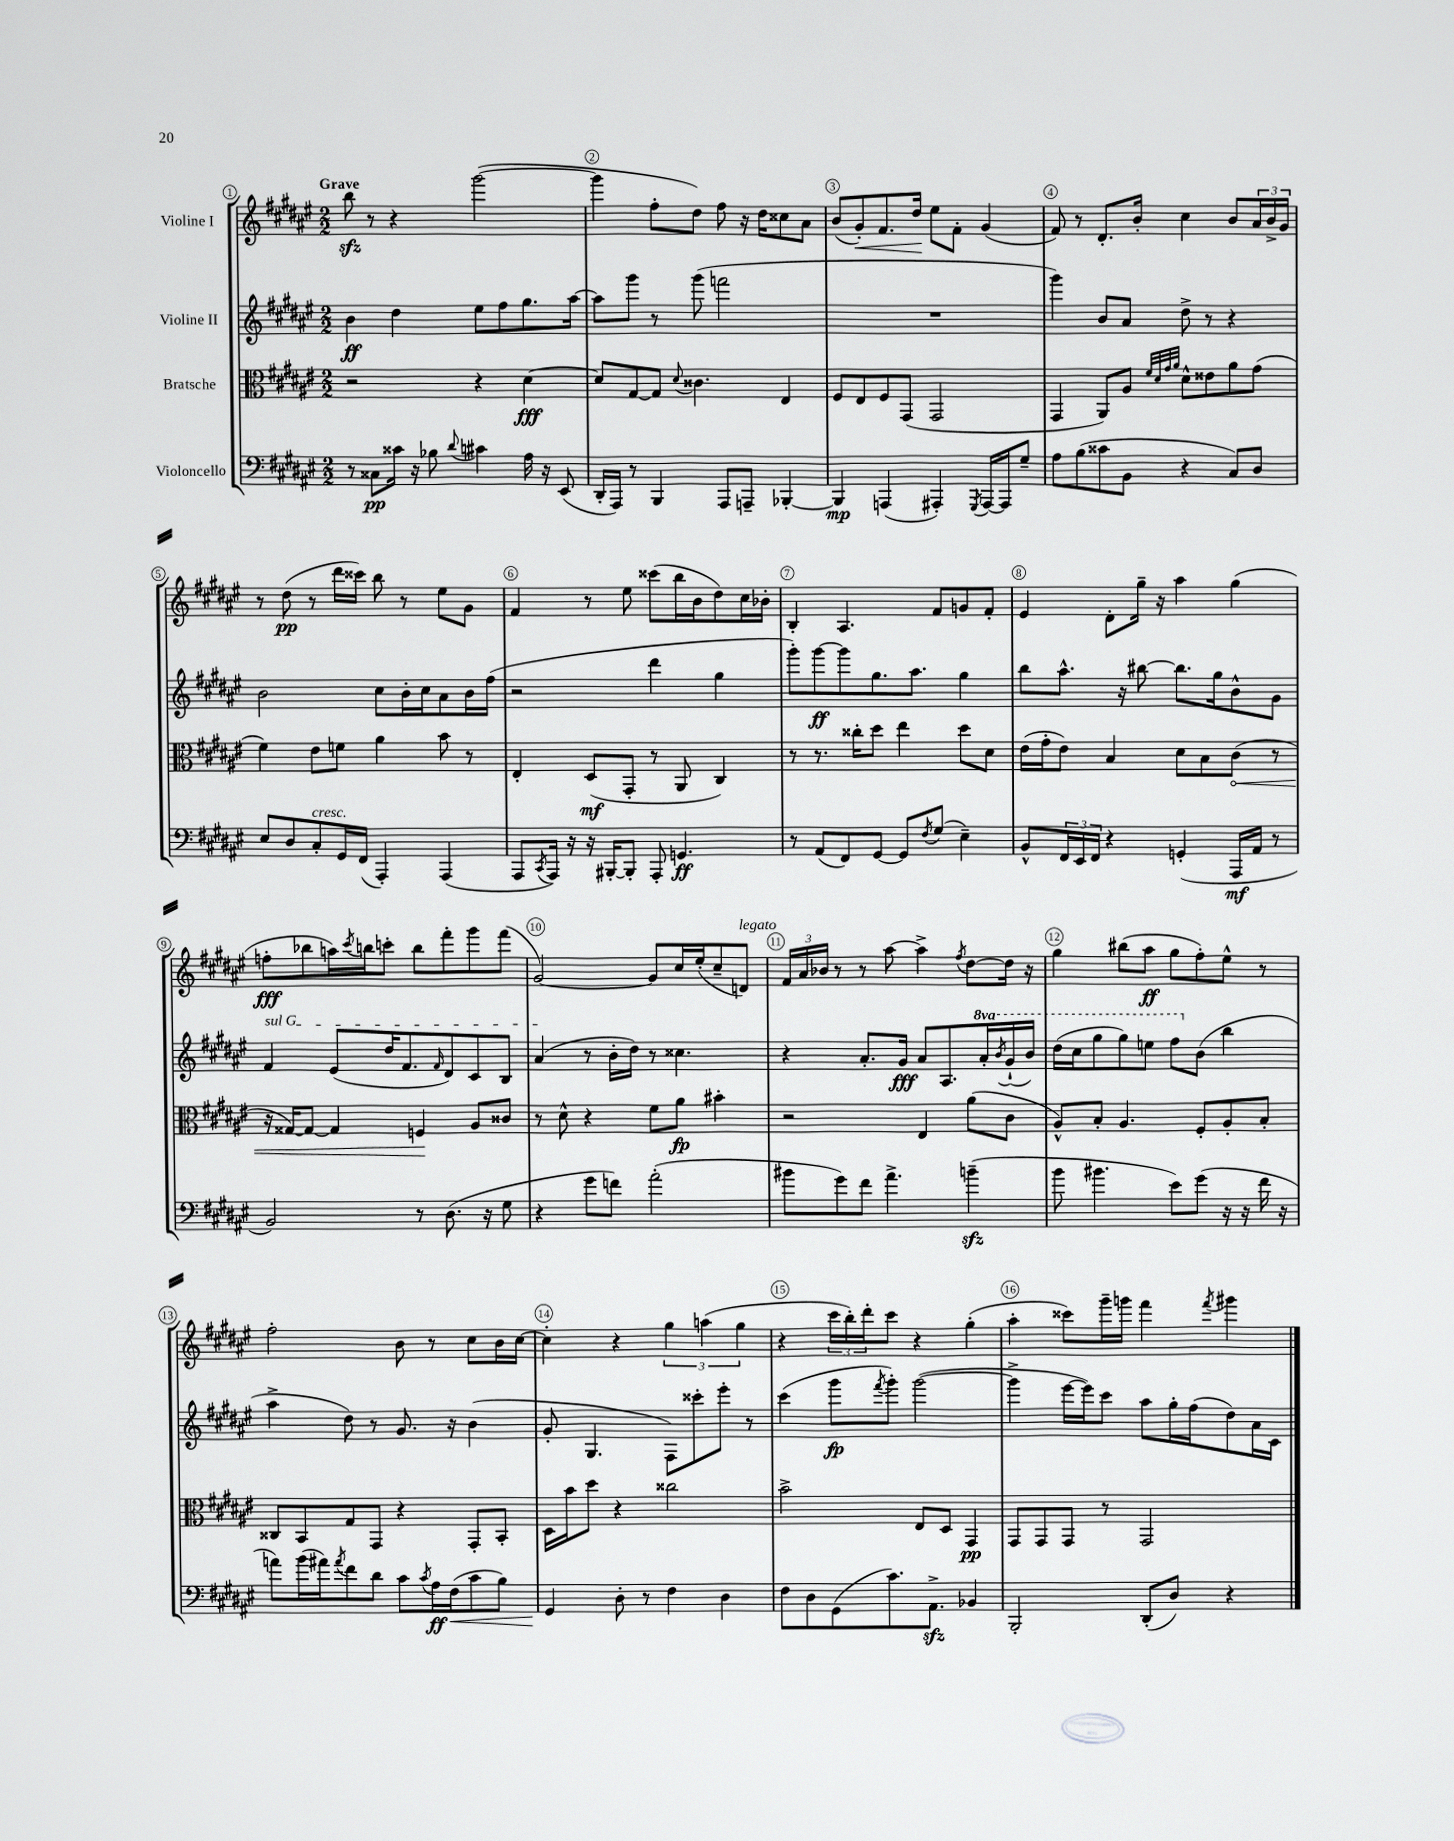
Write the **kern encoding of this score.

**kern	**dynam	**kern	**dynam	**kern	**dynam	**kern	**dynam
*part4	*part4	*part3	*part3	*part2	*part2	*part1	*part1
*staff4	*staff4	*staff3	*staff3	*staff2	*staff2	*staff1	*staff1
*I"Violoncello	*	*I"Bratsche	*	*I"Violine II	*	*I"Violine I	*
*clefF4	*	*clefC3	*	*clefG2	*	*clefG2	*
*k[f#c#g#d#a#e#]	*	*k[f#c#g#d#a#e#]	*	*k[f#c#g#d#a#e#]	*	*k[f#c#g#d#a#e#]	*
*M2/2	*	*M2/2	*	*M2/2	*	*M2/2	*
=1	=1	=1	=1	=1	=1	=1	=1
!	!	!	!	!	!	!LO:TX:a:B:t=Grave	!
8r	.	2r	.	4b\	ff	8bbzz\	.
8C##X\L	pp	.	.	.	.	8r	.
16c##X\Jk	.	.	.	4dd#\	.	4r	.
16r	.	.	.	.	.	.	.
8B-X\	.	.	.	.	.	.	.
8qqd#/	.	.	.	.	.	.	.
4c#X\	.	4r	.	8ee#\L	.	([2ggg#\	.
.	.	.	.	8ff#\	.	.	.
16A#\	.	[4d#\	fff	8.gg#\	.	.	.
16r	.	.	.	.	.	.	.
(8EE#/	.	.	.	.	.	.	.
.	.	.	.	[16aa#\Jk	.	.	.
=2	=2	=2	=2	=2	=2	=2	=2
16DD#'/LL	.	8d#/L]	.	8aa#\L]	.	4ggg#\]	.
16AAA#/JJ)	.	.	.	.	.	.	.
8r	.	[8G#/	.	8ggg#\J	.	.	.
4BBB/	.	8G#/J]	.	8r	.	8ff#'\L	.
.	.	8qqd#/	.	.	.	.	.
.	.	4.c##X\	.	(8ggg#\	.	8dd#\J)	.
8AAA#/L	.	.	.	2fffn\	.	8ff#\	.
8AAAn~/J	.	.	.	.	.	16r	.
.	.	.	.	.	.	16dd#\KL	.
[4BBB-X'/	.	4E#/	.	.	.	8cc##X\	.
.	.	.	.	.	.	8a#\J	.
=3	=3	=3	=3	=3	=3	=3	=3
4BBB-/]	mp	8F#/L	.	1r	.	(8b/L	.
!	!	!	!	!	!	!	!LO:HP:b
.	.	8E#/	.	.	.	8g#'/)	<
(4AAAn/	.	8F#/	.	.	.	8.f#/	.
.	.	(8GG#/J	.	.	.	.	.
.	.	.	.	.	.	16dd#/Jk	.
4AAA#X'/)	.	2GG#/	.	.	.	8ee#\L	[
.	.	.	.	.	.	8f#'\J	.
8qGGG#/	.	.	.	.	.	.	.
[16AAA#/LL	.	.	.	.	.	(4g#/	.
16AAA#/J]	.	.	.	.	.	.	.
8G#~/J	.	.	.	.	.	.	.
=4	=4	=4	=4	=4	=4	=4	=4
8A#\L	.	4GG#/	.	4ggg#\)	.	8f#/)	.
(8B\	.	.	.	.	.	8r	.
8c##X\	.	8AA#/L)	.	8b/L	.	8.d#'/L	.
8BB\J	.	8A#/J	.	8a#/J	.	.	.
.	.	.	.	.	.	16b'/Jk	.
.	.	32qqf#/LLL	.	.	.	.	.
.	.	32qqd#/	.	.	.	.	.
.	.	32qqg#/	.	.	.	.	.
.	.	32qqa#/JJJ	.	.	.	.	.
4r	.	8d#^^\L	.	8dd#^\	.	4cc#\	.
.	.	8e##X\	.	8r	.	.	.
8C#/L)	.	8a#\	.	4r	.	8b/L	.
8D#/J	.	(8g#\J	.	.	.	24a#/L	.
.	.	.	.	.	.	24b^/	.
.	.	.	.	.	.	24g#/JJ	.
!!LO:LB:g=z
=5	=5	=5	=5	=5	=5	=5	=5
8E#/L	.	4f#\)	.	2b\	.	8r	.
8D#/	.	.	.	.	.	(8dd#\	pp
!LO:TX:a:i:t=cresc.	!	!	!	!	!	!	!
8C#'/	.	8e#\L	.	.	.	8r	.
16GG#/L	.	8fn\J	.	.	.	16ddd#\LL	.
(16FF#/JJ	.	.	.	.	.	16ccc##X\JJ)	.
4AAA#'/)	.	4a#\	.	8cc#\L	.	8bb\	.
.	.	.	.	16b'\L	.	8r	.
.	.	.	.	16cc#\J	.	.	.
(4AAA#/	.	8b\	.	8a#\	.	8ee#\L	.
.	.	8r	.	16b\L	.	8g#\J	.
.	.	.	.	(16ff#\JJ	.	.	.
=6	=6	=6	=6	=6	=6	=6	=6
8AAA#/L	.	4E#'/	.	2r	.	4f#/	.
8qCC#/	.	.	.	.	.	.	.
16AAA#/Jk)	.	.	.	.	.	.	.
16r	.	.	.	.	.	.	.
16r	.	(8D#/L	mf	.	.	8r	.
[16BBB#X'/KL	.	.	.	.	.	.	.
8BBB#'/J]	.	8GG#'/J	.	.	.	8ee#\	.
8AAA#'/	.	8r	.	4ddd#\	.	(8ccc##X\L	.
4.GGn/	ff	8AA#/	.	.	.	16bb\L	.
.	.	.	.	.	.	16b\J	.
.	.	4C#/)	.	4gg#\	.	8dd#\)	.
.	.	.	.	.	.	16cc#\L	.
.	.	.	.	.	.	16b-X'\JJ	.
=7	=7	=7	=7	=7	=7	=7	=7
8r	.	8r	.	8ggg#'\L)	.	4B'/	.
(8AA#/L	.	8.r	.	[8ggg#\	ff	.	.
8FF#/)	.	.	.	8ggg#\]	.	4.A#/	.
.	.	16cc##X'\KL	.	.	.	.	.
[8GG#/J	.	8dd#\J	.	8.gg#\	.	.	.
8GG#/L]	.	4ee#\	.	.	.	.	.
.	.	.	.	8.aa#\J	.	.	.
8qF#/	.	.	.	.	.	.	.
(8G#/J	.	.	.	.	.	8f#/L	.
4E#~\)	.	8dd#\L	.	4gg#\	.	8gn/	.
.	.	8d#\J	.	.	.	8f#'/J	.
=8	=8	=8	=8	=8	=8	=8	=8
8BB^^/L	.	(16e#\LL	.	8bb\L	.	4e#/	.
.	.	16g#'\J	.	.	.	.	.
24FF#/L	.	8e#\J)	.	8.aa#^^\J	.	.	.
24EE#/	.	.	.	.	.	.	.
24FF#/JJ	.	.	.	.	.	.	.
4r	.	4B/	.	.	.	8d#'\L	.
.	.	.	.	16r	.	.	.
.	.	.	.	[8bb#X\	.	16gg#~\Jk	.
.	.	.	.	.	.	16r	.
(4GGn'/	.	8d#\L	.	8.bb#\L]	.	4aa#\	.
.	.	8B\	.	.	.	.	.
.	.	.	.	16gg#\k	.	.	.
!	!	!	!LO:HP:b	!	!	!	!
16AAA#/LL	mf	(8c#\J	<	8b^^\	.	(4gg#\	.
16AA#/JJ	.	.	.	.	.	.	.
8r	.	8r	.	8g#\J	.	.	.
!!LO:LB:g=z
=9	=9	=9	=9	=9	=9	=9	=9
!	!	!	!	!LO:TX:a:i:t=sul G	!	!	!
2BB/)	.	16r	.	4f#/	.	8ffn'\L	fff
.	.	[16G##X/KL)	.	.	.	.	.
.	.	8G##/J_	.	.	.	8bb-X\	.
.	.	4G##/]	.	(8e#/L	.	16aan\L)	.
.	.	.	.	.	.	8qccc#/	.
.	.	.	.	.	.	16bbn\J	.
.	.	.	.	16dd#/K	.	8cccn'\J	.
.	.	.	.	8.f#/	.	.	.
8r	.	4Fn/	.	.	.	8bb\L	.
.	.	.	.	16qqf#/	.	.	.
(8.D#\	.	.	.	8d#/)	.	8fff#'\	.
.	.	8A#/L	[	8c#/	.	8ggg#\	.
16r	.	.	.	.	.	.	.
8G#\	.	8c##X/J	.	8B/J	.	(8fff#\J	.
=10	=10	=10	=10	=10	=10	=10	=10
4r	.	8r	.	(4a#/	.	[2g#/)	.
.	.	8d#^^\	.	.	.	.	.
8g#\L	.	4r	.	8r	.	.	.
8fn\J)	.	.	.	16b'\LL	.	.	.
.	.	.	.	16dd#\JJ)	.	.	.
(2a#'\	.	8f#\L	.	8r	.	8g#/L]	.
.	.	8a#\J	fp	4.cc##X\	.	16cc#/L	.
.	.	.	.	.	.	(16ee#'/J	.
.	.	4b#X'\	.	.	.	8cc#~/	.
!	!	!	!	!	!	!LO:TX:a:i:t=legato	!
.	.	.	.	.	.	8dn/J)	.
=11	=11	=11	=11	=11	=11	=11	=11
8b#X\L	.	2r	.	4r	.	24f#/LL	.
.	.	.	.	.	.	24a#/	.
.	.	.	.	.	.	24b-X/JJ	.
8g#\)	.	.	.	.	.	8r	.
8f#\J	.	.	.	8.a#'/L	.	8r	.
4.a#^\	.	.	.	.	.	[8aa#\	.
.	.	.	.	16g#/Jk	fff	.	.
.	.	4E#/	.	8a#/L	.	4aa#^\]	.
.	.	.	.	8.A#/	.	.	.
.	.	.	.	.	.	8qff#/	.
(4bnzz~\	.	(8a#\L	.	.	.	[8dd#\L	.
*	*	*	*	*8va	*	*	*
.	.	.	.	16aa#'/L	.	.	.
.	.	.	.	8qbb/	.	.	.
.	.	8c#\J	.	(16gg#`/	.	16dd#\Jk]	.
.	.	.	.	16bb/JJ)	.	16r	.
=12	=12	=12	=12	=12	=12	=12	=12
8b\	.	8A#^^/L)	.	(16ddd#\LL	.	4gg#\	.
.	.	.	.	16ccc#\J	.	.	.
4.b#X\	.	8B'/J	.	8ggg#\	.	.	.
.	.	4.A#/	.	8ggg#\)	.	(8bb#X\L	.
.	.	.	.	8eeen\J	.	8aa#\J	ff
8e#\L)	.	.	.	8fff#\L	.	8gg#\L	.
*	*	*	*	*X8va	*	*	*
(8g#\J	.	8F#'/L	.	(8b\J	.	8ff#'\)	.
16r	.	8A#'/	.	4bb\	.	8ee#^^\J	.
16r	.	.	.	.	.	.	.
16f#\	.	8B'/J	.	.	.	8r	.
16r	.	.	.	.	.	.	.
!!LO:LB:g=z
=13	=13	=13	=13	=13	=13	=13	=13
8an\L)	.	8C##X/L	.	4aa#^\	.	2ff#'\	.
(16b\L	.	8BB/	.	.	.	.	.
16a#X\J)	.	.	.	.	.	.	.
8qa#/	.	.	.	.	.	.	.
8f#\	.	8G#/	.	8dd#\)	.	.	.
8d#\J	.	8GG#/J	.	8r	.	.	.
8c#\L	.	4r	.	8.g#/	.	8b\	.
8qc#/	.	.	.	.	.	.	.
16A#\L	ff	.	.	.	.	8r	.
!	!LO:HP:b	!	!	!	!	!	!
(16F#\J	<	.	.	16r	.	.	.
8c#\	.	8GG#'/L	.	(4b\	.	8cc#\L	.
8B\J)	.	8BB'/J	.	.	.	16b\L	.
.	.	.	.	.	.	[16cc#\JJ	.
=14	=14	=14	=14	=14	=14	=14	=14
4GG#/	.	16D#\LL	.	8g#'/	.	4cc#'\]	.
.	.	16b\J	.	.	.	.	.
.	.	8dd#\J	.	4.G#/	.	.	.
8D#'\	[	4r	.	.	.	4r	.
8r	.	.	.	.	.	.	.
4F#\	.	2cc##X\	.	8F#\L)	.	6gg#\	.
.	.	.	.	8ccc##X'\	.	.	.
.	.	.	.	.	.	(6aan\	.
4D#\	.	.	.	8eee#'\J	.	.	.
.	.	.	.	.	.	6gg#\	.
.	.	.	.	8r	.	.	.
=15	=15	=15	=15	=15	=15	=15	=15
8F#\L	.	2b^\	.	(4ccc#\	.	4r	.
8D#\	.	.	.	.	.	.	.
(8GG#\	.	.	.	8ggg#\L	fp	24ccc#\LL	.
.	.	.	.	.	.	24bb'\)	.
.	.	.	.	.	.	24ddd#'\J	.
.	.	.	.	8qfff#/	.	.	.
8.c#\)	.	.	.	8ggg#'\J)	.	8ccc#\J	.
.	.	8E#/L	.	([2ggg#\	.	4r	.
8.AA#zz^\J	.	.	.	.	.	.	.
.	.	8D#/J	.	.	.	.	.
4BB-X/	.	4GG#/	pp	.	.	(4gg#'\	.
=16	=16	=16	=16	=16	=16	=16	=16
2BBB'/	.	8GG#/L	.	4ggg#^\]	.	4aa#'\	.
.	.	8GG#/	.	.	.	.	.
.	.	8GG#/J	.	[16eee#\LL	.	8ccc##X\L)	.
.	.	.	.	16eee#\J])	.	.	.
.	.	8r	.	8ccc#\J	.	16ggg#~\L	.
.	.	.	.	.	.	16gggn\JJ	.
(8DD#'/L	.	2GG#/	.	8aa#\L	.	4fff#\	.
8D#/J)	.	.	.	16gg#'\L	.	.	.
.	.	.	.	(16ff#\J	.	.	.
.	.	.	.	.	.	8qfff#/	.
4r	.	.	.	8dd#\)	.	4ggg#X\	.
.	.	.	.	16a#\L	.	.	.
.	.	.	.	16c#\JJ	.	.	.
==	==	==	==	==	==	==	==
*-	*-	*-	*-	*-	*-	*-	*-
